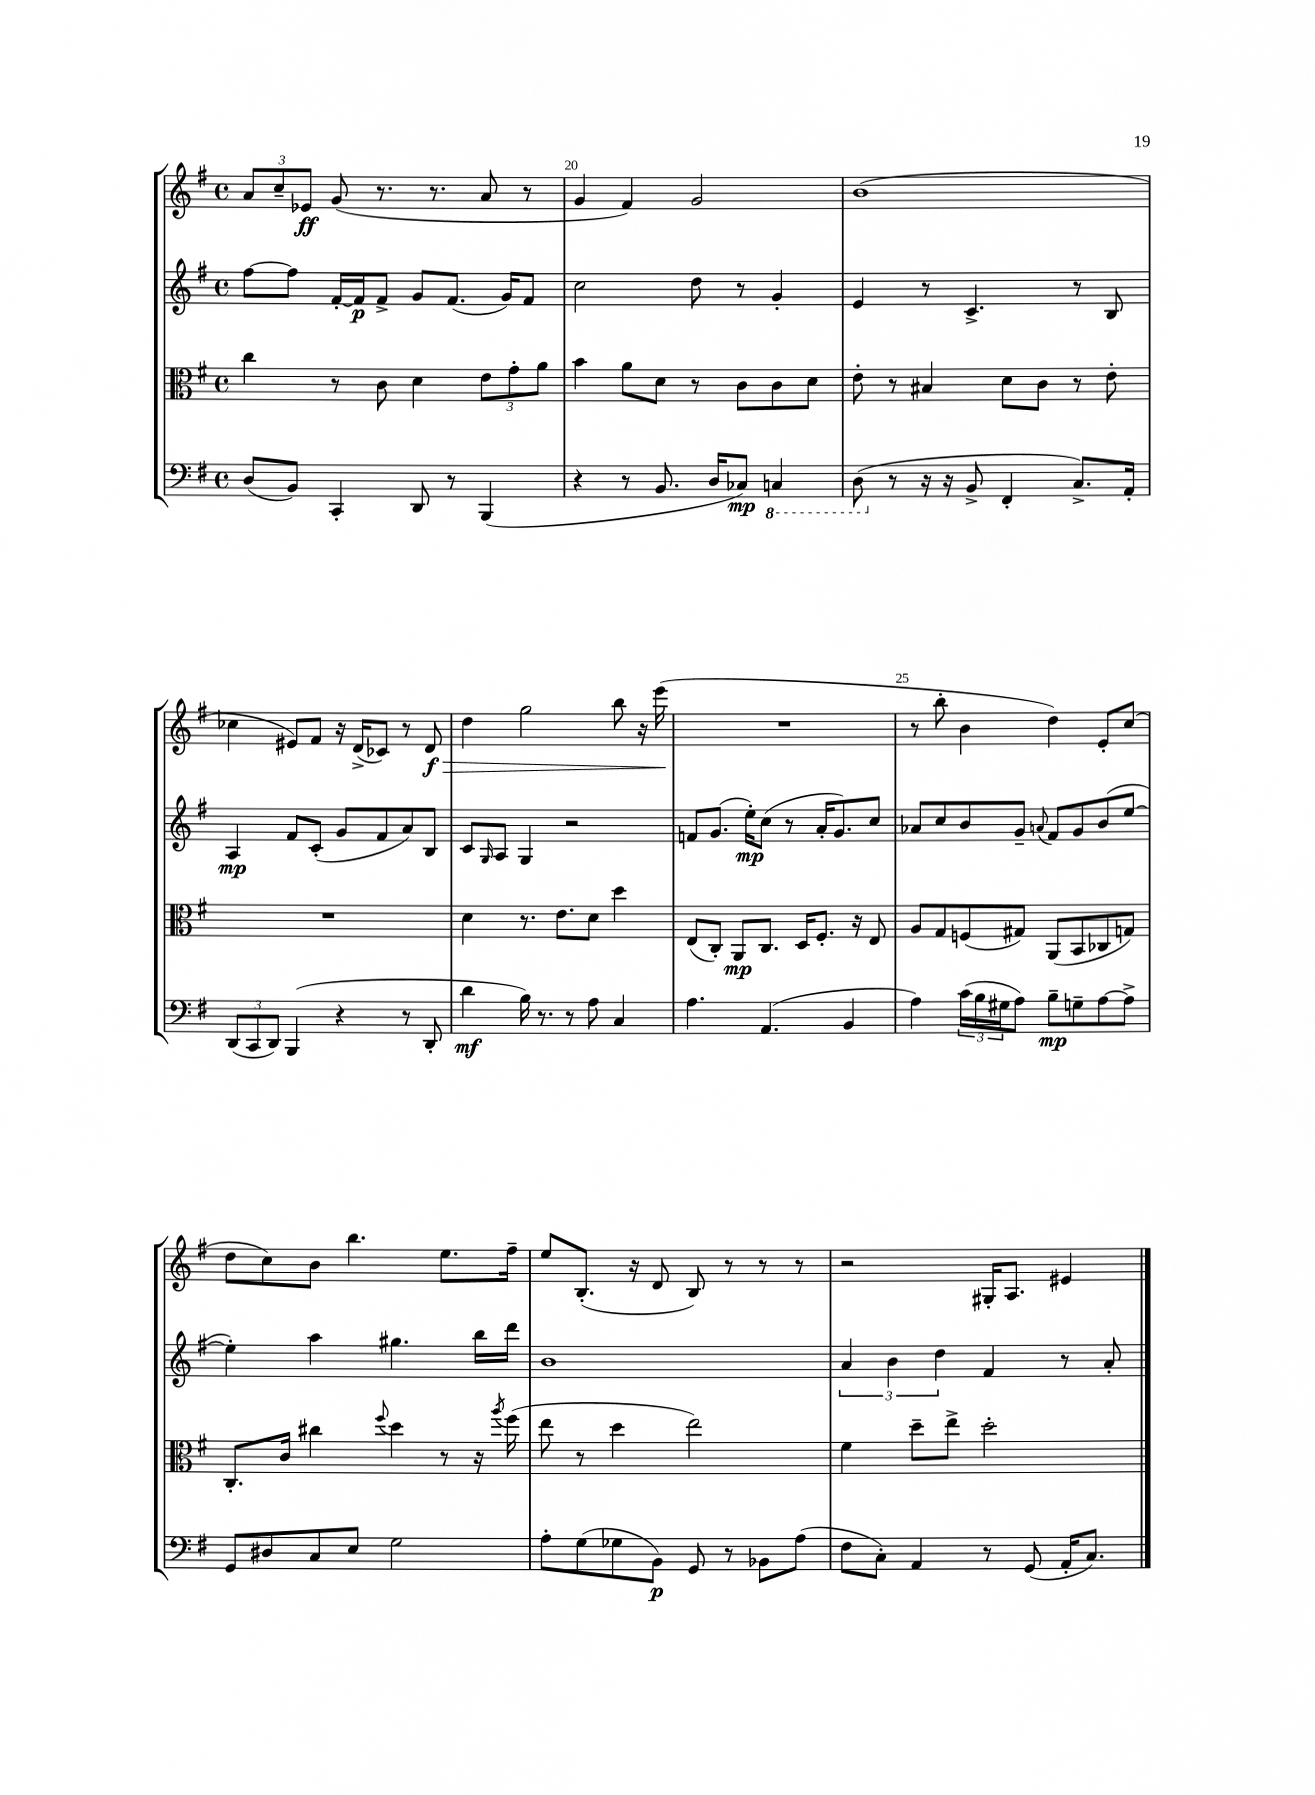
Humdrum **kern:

**kern	**kern	**kern	**kern
*staff4	*staff3	*staff2	*staff1
*clefF4	*clefC3	*clefG2	*clefG2
*k[f#]	*k[f#]	*k[f#]	*k[f#]
*M4/4	*M4/4	*M4/4	*M4/4
*met(c)	*met(c)	*met(c)	*met(c)
(8D	4cc	[8ff#	12a
.	.	.	12cc~
8BB)	.	8ff#]	.
.	.	.	12e-
4CC'	8r	[16f#'	(8g
.	.	16f#]	.
.	8c	8f#^	8.r
8DD	4d	8g	.
.	.	.	8.r
8r	.	(8.f#	.
(4BBB	12e	.	8a
.	.	16g)	.
.	12g'	.	.
.	.	8f#	8r
.	12a	.	.
=	=	=	=
4r	4b	2cc	4g
8r	8a	.	4f#)
8.BB	8d	.	.
.	8r	8dd	2g
16D	.	.	.
8C-)	8c	8r	.
4CC	8c	4g'	.
.	8d	.	.
=	=	=	=
(8DD	8e'	4e	(1b
8r	8r	.	.
16r	4B#	8r	.
16r	.	.	.
8BB^	.	4.c^	.
4FF#'	8d	.	.
.	8c	.	.
8.C^)	8r	8r	.
.	8e'	8B	.
16AA'	.	.	.
=	=	=	=
(12DD	1r	4A	4cc-
12CC	.	.	.
12DD)	.	.	.
(4BBB	.	8f#	8e#)
.	.	(8c'	8f#
4r	.	8g	16r
.	.	.	(16d^
.	.	8f#	8c-)
8r	.	8a)	8r
8DD'	.	8B	8d
=	=	=	=
4d	4d	8c	4dd
.	.	16qqG	.
.	.	8A	.
16B)	8.r	4G	2gg
8.r	.	.	.
.	8.e	.	.
8r	.	2r	.
8A	8d	.	.
4C	4dd	.	8bb
.	.	.	16r
.	.	.	(16eee
=	=	=	=
4.A	(8E	8f	1r
.	8C')	(8.g	.
.	8AA	.	.
.	.	16ee')	.
(4.AA	8.C	(8cc	.
.	.	8r	.
.	16D	.	.
.	8.F#'	16a'	.
.	.	8.g)	.
4BB	.	.	.
.	16r	.	.
.	8E	8cc	.
=	=	=	=
4A)	8A	8a-	8r
.	8G	8cc	8bb'
(24c	(8F	8b	4b
24B	.	.	.
24G#	.	.	.
8A)	8G#)	8g~	.
.	.	8qqa	.
8B~	(8AA	8f#	4dd)
8G~	8BB	8g	.
[8A	8C-	(8b	8e'
8A^]	8G)	[8ee	(8cc
=	=	=	=
8GG	8.C'	4ee'])	8dd
8D#	.	.	8cc)
.	16c	.	.
8C	4cc#	4aa	8b
8E	.	.	4.bb
.	8qqff#	.	.
2G	4dd	4.gg#	.
.	8r	.	8.ee
.	16r	16bb	.
.	8qaa	.	.
.	(16ff#	16ddd	16ff#~
=	=	=	=
8A'	8ee	1b	8ee
(8G	8r	.	(8.B'
8G-	4dd	.	.
.	.	.	16r
8BB)	.	.	8d
8GG	2ee)	.	8B)
8r	.	.	8r
8BB-	.	.	8r
(8A	.	.	8r
=	=	=	=
8F#	4f#	6a	2r
8C')	.	.	.
.	.	6b	.
4AA	8dd~	.	.
.	.	6dd	.
.	8ee^	.	.
8r	2dd'	4f#	16G#'
.	.	.	8.A
(8GG	.	.	.
16AA'	.	8r	4e#
8.C)	.	.	.
.	.	8a'	.
==	==	==	==
*-	*-	*-	*-
